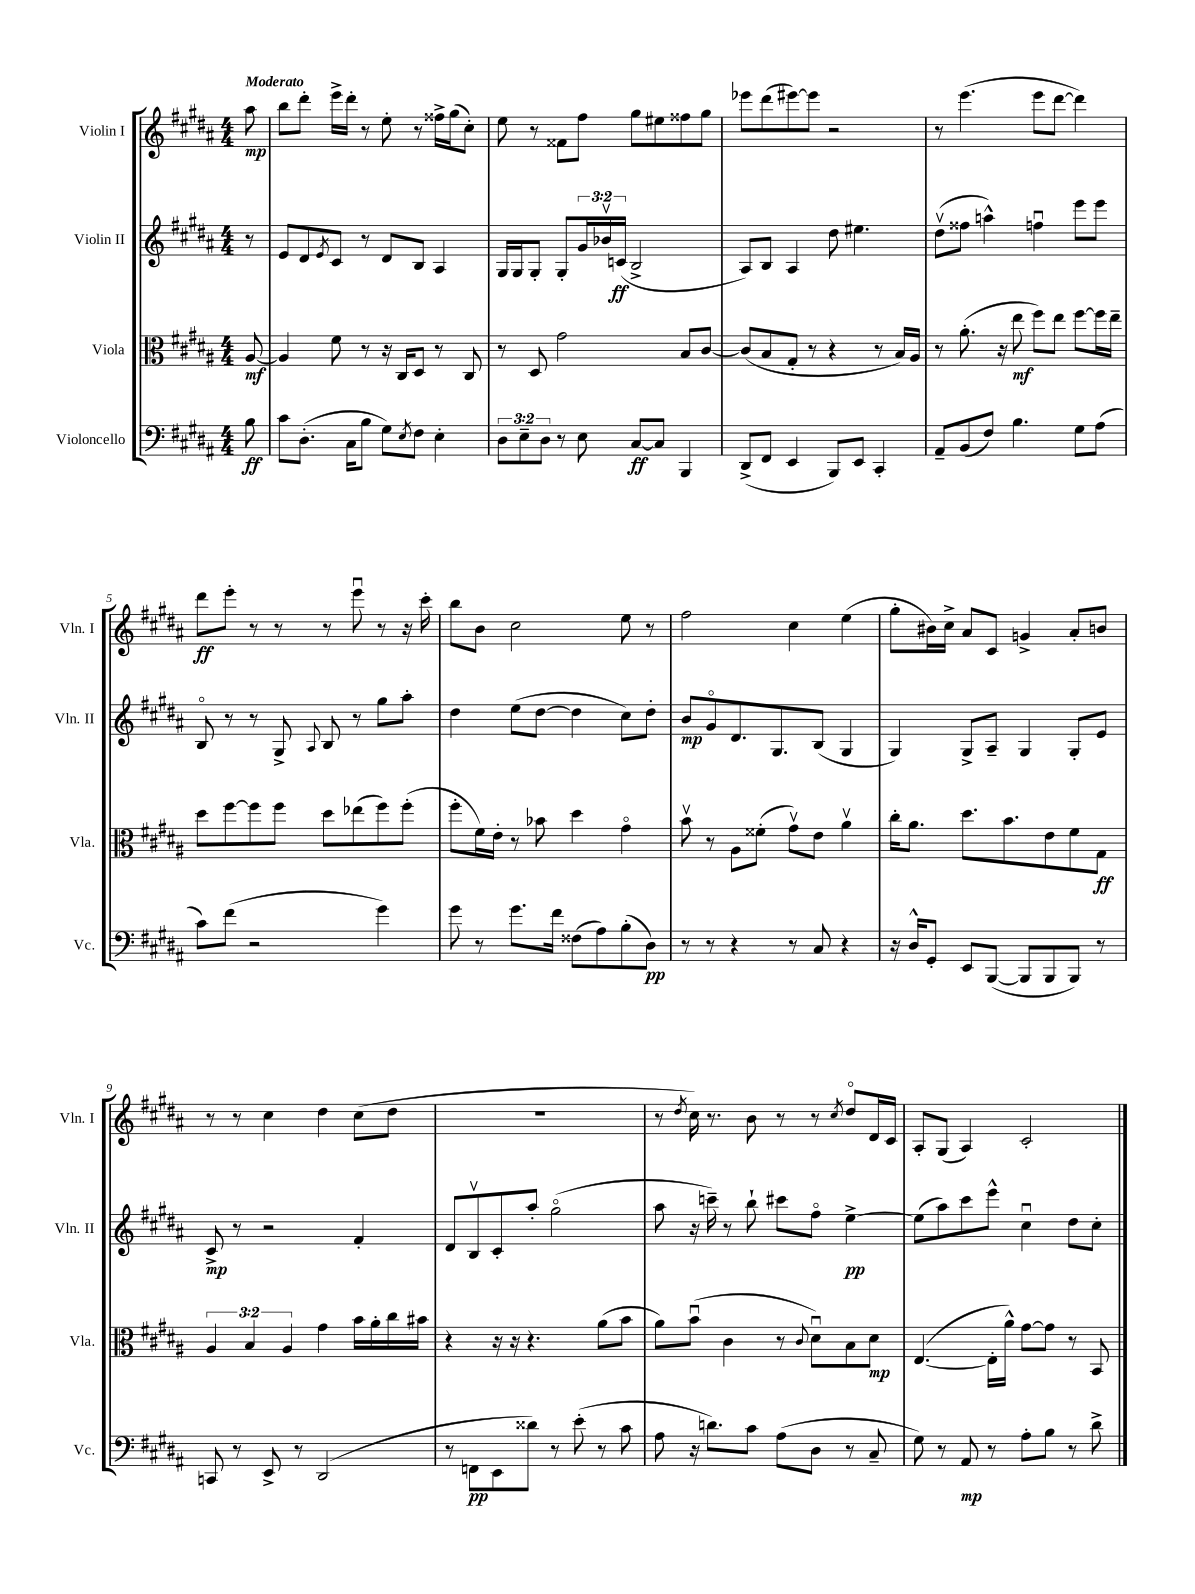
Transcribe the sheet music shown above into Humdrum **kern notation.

**kern	**dynam	**kern	**dynam	**kern	**dynam	**kern	**dynam
*part4	*part4	*part3	*part3	*part2	*part2	*part1	*part1
*staff4	*staff4	*staff3	*staff3	*staff2	*staff2	*staff1	*staff1
*I"Violoncello	*	*I"Viola	*	*I"Violin II	*	*I"Violin I	*
*I'Vc.	*	*I'Vla.	*	*I'Vln. II	*	*I'Vln. I	*
*clefF4	*	*clefC3	*	*clefG2	*	*clefG2	*
*k[f#c#g#d#a#]	*	*k[f#c#g#d#a#]	*	*k[f#c#g#d#a#]	*	*k[f#c#g#d#a#]	*
*M4/4	*	*M4/4	*	*M4/4	*	*M4/4	*
=	=	=	=	=	=	=	=
!	!	!	!	!	!	!LO:TX:a:B:t=Moderato	!
8B\	ff	[8A#/	mf	8r	.	8aa#\	mp
=1	=1	=1	=1	=1	=1	=1	=1
8c#\L	.	4A#/]	.	8e/L	.	8bb\L	.
(8.D#'\J	.	.	.	8d#/	.	8ddd#'\J	.
.	.	.	.	8qe/	.	.	.
.	.	8f#\	.	8c#/J	.	16eee^\LL	.
16C#\KL	.	.	.	.	.	16ddd#'\JJ	.
8B\J	.	8r	.	8r	.	8r	.
8G#\L)	.	16r	.	8d#/L	.	8ee'\	.
.	.	16C#/KL	.	.	.	.	.
8qE/	.	.	.	.	.	.	.
8F#\J	.	8D#/J	.	8B/J	.	8r	.
4E'\	.	8r	.	4A#/	.	16ff##X^\LL	.
.	.	.	.	.	.	(16gg#\J	.
.	.	8C#/	.	.	.	8cc#'\J)	.
=2	=2	=2	=2	=2	=2	=2	=2
12D#\L	.	8r	.	16G#/LL	.	8ee\	.
.	.	.	.	16G#/J	.	.	.
12E~\	.	.	.	.	.	.	.
.	.	8D#/	.	8G#'/J	.	8r	.
12D#\J	.	.	.	.	.	.	.
8r	.	2g#\	.	8G#'/L	.	8f##X\L	.
8E\	.	.	.	24g#/L	.	8ff#\J	.
.	.	.	.	24b-Xv/	.	.	.
.	.	.	.	(24cn/JJ	ff	.	.
[8C#/L	ff	.	.	2B^/	.	8gg#\L	.
8C#/J]	.	.	.	.	.	8ee#X\	.
4BBB/	.	8B/L	.	.	.	8ff##X\	.
.	.	[8c#/J	.	.	.	8gg#\J	.
=3	=3	=3	=3	=3	=3	=3	=3
(8DD#^/L	.	(8c#/L]	.	8A#/L)	.	8eee-X\L	.
8FF#/J	.	8B/	.	8B/J	.	(8ddd#\	.
4EE/	.	8G#'/J	.	4A#/	.	[8eee#X\)	.
.	.	8r	.	.	.	8eee#\J]	.
8BBB/L)	.	4r	.	8dd#\	.	2r	.
8EE/J	.	.	.	4.ee#X\	.	.	.
4CC#'/	.	8r	.	.	.	.	.
.	.	16B/LL)	.	.	.	.	.
.	.	16A#/JJ	.	.	.	.	.
=4	=4	=4	=4	=4	=4	=4	=4
8AA#~/L	.	8r	.	(8dd#v\L	.	8r	.
(8BB/	.	(8.a#'\	.	8ff##X\J	.	(4.eee\	.
8F#/J)	.	.	.	4aan^^\)	.	.	.
.	.	16r	.	.	.	.	.
4.B\	.	8ee\	mf	.	.	.	.
.	.	8ff#\L)	.	4ffnu\	.	8eee\L	.
.	.	8ee\J	.	.	.	[8ddd#\J	.
8G#\L	.	[8ff#\L	.	8eee\L	.	4ddd#\])	.
(8A#\J	.	16ff#\L]	.	8eee\J	.	.	.
.	.	16ee~\JJ	.	.	.	.	.
!!LO:LB:g=z
=5	=5	=5	=5	=5	=5	=5	=5
8c#\L)	.	8dd#\L	.	8B/	.	8ddd#\L	ff
(8f#\J	.	[8ff#\	.	8r	.	8eee'\J	.
2r	.	8ff#\]	.	8r	.	8r	.
.	.	8ff#\J	.	8G#^/	.	8r	.
.	.	.	.	8qqA#/	.	.	.
.	.	8dd#\L	.	8B/	.	8r	.
.	.	(8ee-X\	.	8r	.	8eeeu\	.
4g#\)	.	8ff#\)	.	8gg#\L	.	8r	.
.	.	(8ff#'\J	.	8aa#'\J	.	16r	.
.	.	.	.	.	.	16ccc#'\	.
=6	=6	=6	=6	=6	=6	=6	=6
8g#\	.	8ff#'\L	.	4dd#\	.	8bb\L	.
8r	.	16f#\L)	.	.	.	8b\J	.
.	.	16e'\JJ	.	.	.	.	.
8.g#\L	.	8r	.	(8ee\L	.	2cc#\	.
.	.	8b-X\	.	[8dd#\J	.	.	.
16f#\Jk	.	.	.	.	.	.	.
(8F##X\L	.	4dd#\	.	4dd#\]	.	.	.
8A#\)	.	.	.	.	.	.	.
(8B'\	.	4g#\	.	8cc#\L)	.	8ee\	.
8D#\J)	pp	.	.	8dd#'\J	.	8r	.
=7	=7	=7	=7	=7	=7	=7	=7
8r	.	8bv\	.	8b/L	mp	2ff#\	.
8r	.	8r	.	8g#/	.	.	.
4r	.	8A#\L	.	8.d#/	.	.	.
.	.	(8f##X'\J	.	.	.	.	.
.	.	.	.	8.G#/	.	.	.
8r	.	8g#v\L)	.	.	.	4cc#\	.
8C#/	.	8e\J	.	(8B/J	.	.	.
4r	.	4a#v\	.	4G#/	.	(4ee\	.
=8	=8	=8	=8	=8	=8	=8	=8
16r	.	16cc#'\KL	.	4G#/)	.	8gg#'\L	.
16D#^^/KL	.	8.a#\J	.	.	.	.	.
8GG#'/J	.	.	.	.	.	16b#X\L)	.
.	.	.	.	.	.	16cc#^\JJ	.
8EE/L	.	8.dd#\L	.	8G#^/L	.	8a#/L	.
([8BBB/J	.	.	.	8A#~/J	.	8c#/J	.
.	.	8.b\	.	.	.	.	.
8BBB/L]	.	.	.	4G#/	.	4gn^/	.
8BBB/	.	8e\	.	.	.	.	.
8BBB/J)	.	8f#\	.	8G#'/L	.	8a#'/L	.
8r	.	8G#\J	ff	8e/J	.	8bn/J	.
!!LO:LB:g=z
=9	=9	=9	=9	=9	=9	=9	=9
8CCn/	.	6A#/	.	8c#^/	mp	8r	.
8r	.	.	.	8r	.	8r	.
.	.	6B/	.	.	.	.	.
8EE^/	.	.	.	2r	.	4cc#\	.
.	.	6A#/	.	.	.	.	.
8r	.	.	.	.	.	.	.
(2DD#/	.	4g#\	.	.	.	4dd#\	.
.	.	16b\LL	.	4f#'/	.	(8cc#\L	.
.	.	16a#'\	.	.	.	.	.
.	.	16cc#\	.	.	.	8dd#\J	.
.	.	16b#X\JJ	.	.	.	.	.
=10	=10	=10	=10	=10	=10	=10	=10
8r	.	4r	.	8d#/L	.	1r	.
8FFn\L	pp	.	.	8Bv/	.	.	.
8EE\	.	16r	.	8c#'/	.	.	.
.	.	16r	.	.	.	.	.
8d##X\J)	.	4.r	.	8aa#'/J	.	.	.
8r	.	.	.	(2gg#\	.	.	.
(8e'\	.	.	.	.	.	.	.
8r	.	(8a#\L	.	.	.	.	.
8c#\	.	8b\J	.	.	.	.	.
=11	=11	=11	=11	=11	=11	=11	=11
8A#\	.	8a#\L)	.	8aa#\	.	8r	.
.	.	.	.	.	.	8qdd#/	.
16r	.	(8bu\J	.	16r	.	16cc#\)	.
8.dn\L)	.	.	.	16cccn~\)	.	8.r	.
.	.	4c#\	.	8r	.	.	.
8c#\J	.	.	.	8bb`\	.	8b\	.
(8A#\L	.	8r	.	8ccc#X\L	.	8r	.
.	.	8qqc#/	.	.	.	.	.
8D#\J	.	8d#u\L)	.	8ff#\J	.	8r	.
.	.	.	.	.	.	8qcc#/	.
8r	.	8B\	.	[4ee^\	pp	8dd#/L	.
8C#~/	.	8d#\J	mp	.	.	16d#/L	.
.	.	.	.	.	.	16c#/JJ	.
=12	=12	=12	=12	=12	=12	=12	=12
8G#\)	.	([4.E/	.	(8ee\L]	.	8A#'/L	.
8r	.	.	.	8aa#\)	.	(8G#/J	.
8AA#/	mp	.	.	8ccc#\	.	4A#/)	.
8r	.	16E'\LL]	.	8eee^^\J	.	.	.
.	.	16a#^^\JJ)	.	.	.	.	.
8A#'\L	.	[8g#\L	.	4cc#u\	.	2c#'/	.
8B\J	.	8g#\J]	.	.	.	.	.
8r	.	8r	.	8dd#\L	.	.	.
8d#^\	.	8BB/	.	8cc#'\J	.	.	.
==	==	==	==	==	==	==	==
*-	*-	*-	*-	*-	*-	*-	*-
